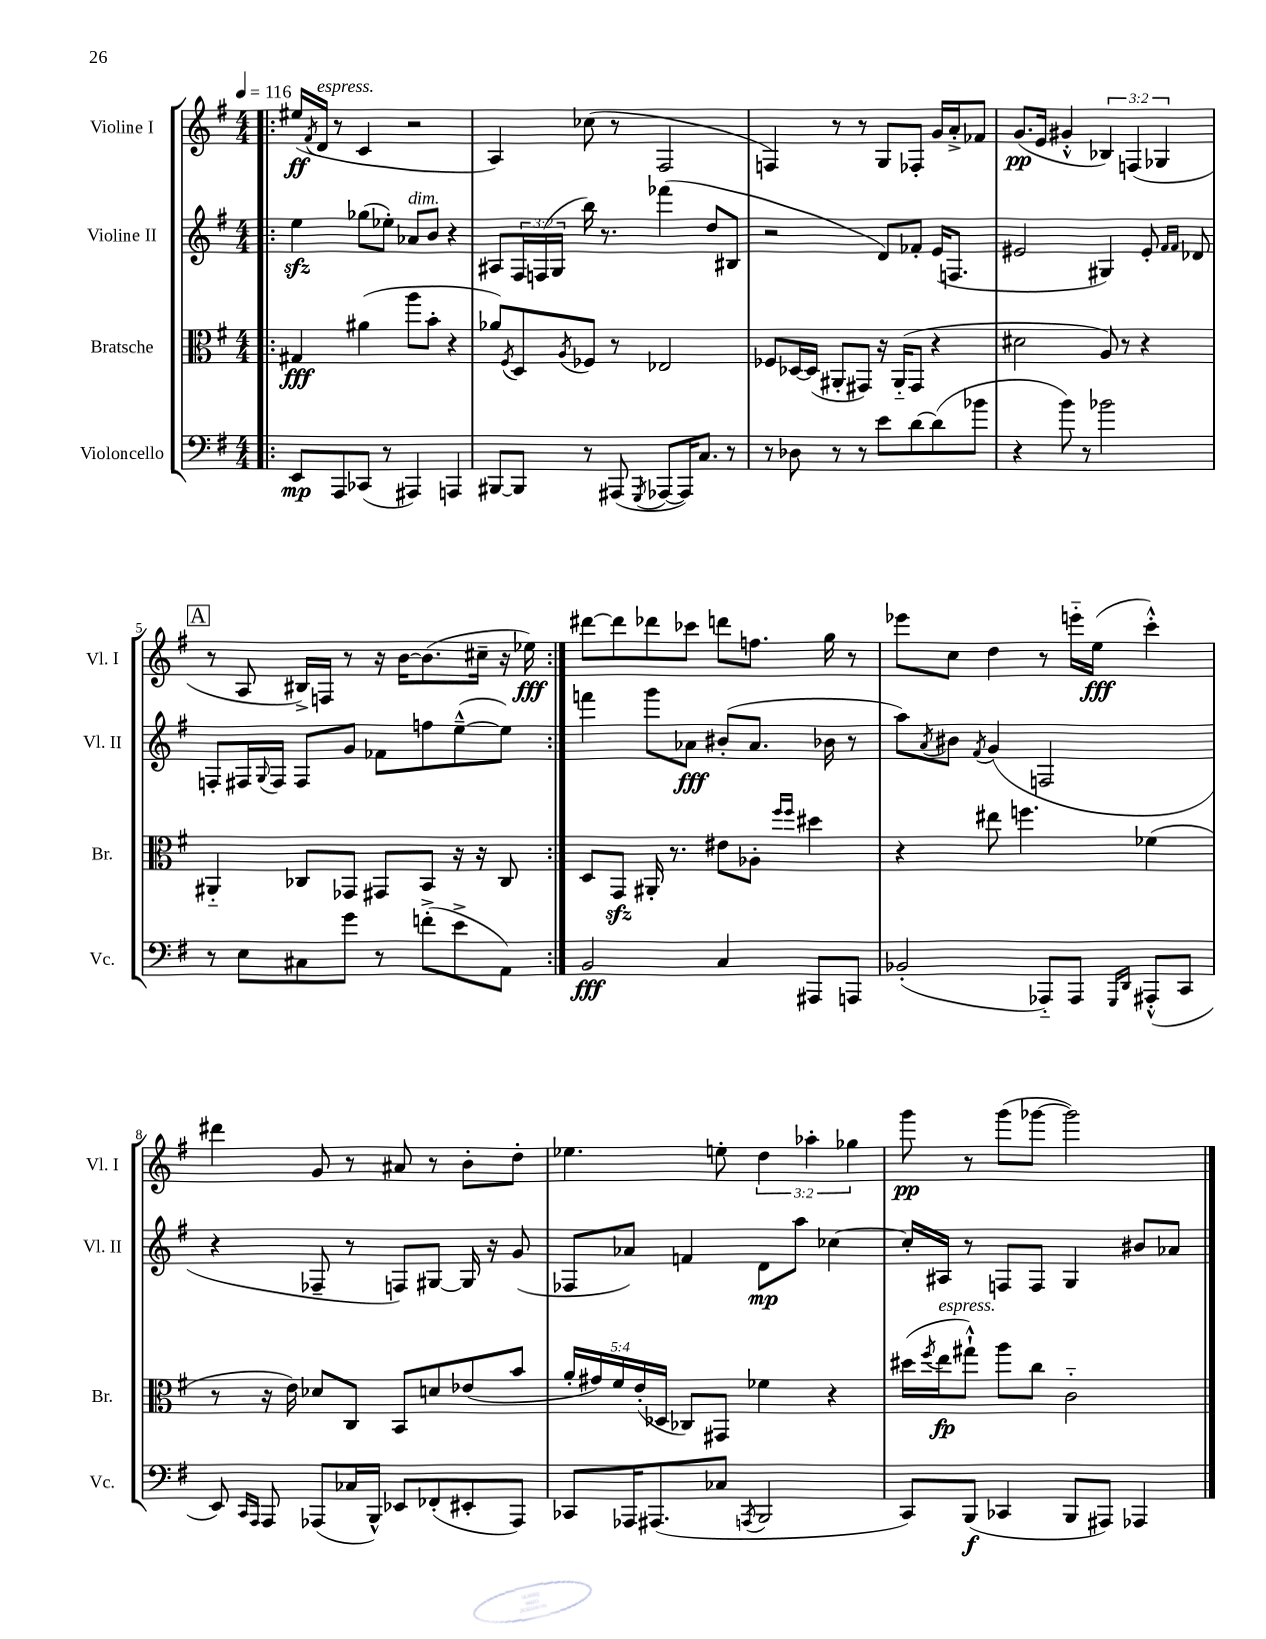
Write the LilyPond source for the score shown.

<<
\new StaffGroup <<
\new Staff = "s0" \with { instrumentName = "Violine I" shortInstrumentName = "Vl. I" } {
    \clef treble \key g \major \numericTimeSignature \time 4/4 \override Staff.TupletNumber.text = #tuplet-number::calc-fraction-text \tempo 4 = 116
    \repeat volta 2 { \bar ".|:" eis''16\ff( \acciaccatura { fis'8 } d'16^\markup { \italic "espress." } r8 c'4 r2 |
    a4) ces''8( r8 fis2 |
    f4) r8 r8 g8 fes8-. g'16 a'16-.-> fes'8 |
    g'8.\pp( e'16 gis'4-.-^ \tuplet 3/2 { bes4) f4( ges4 } |
    \mark \markup { \box "A" } r8 a8 bis16->) f16 r8 r16 b'16~ b'8.( cis''16-- r16 ees''16\fff) | }
    dis'''8~ dis'''8 des'''8 ces'''8 d'''8 f''8. g''16 r8 |
    ees'''8 c''8 d''4 r8 e'''16-_ e''16\fff( c'''4-.-^) |
    dis'''4 g'8 r8 ais'8 r8 b'8-. d''8-. |
    ees''4. e''8-. \tuplet 3/2 { d''4 aes''4-. ges''4 } |
    g'''8\pp r8 g'''8( ges'''8~ ges'''2) \bar "|." |
}
\new Staff = "s1" \with { instrumentName = "Violine II" shortInstrumentName = "Vl. II" } {
    \clef treble \key g \major \numericTimeSignature \time 4/4 \override Staff.TupletNumber.text = #tuplet-number::calc-fraction-text
    \repeat volta 2 { \bar ".|:" e''4\sfz ges''8( ees''8-.) aes'8^\markup { \italic "dim." } b'8 r4 |
    ais8 \tuplet 3/2 { fis16 f16( g16 } b''16) r8. fes'''4( d''8 bis8 |
    r2 d'8) fes'8-. e'16( f8. |
    eis'2 gis4) eis'8-. \grace { fis'16 fis'16 } des'8 |
    \mark \markup { \box "A" } f8-. fis16 \appoggiatura { g8 } fis16 fis8 g'8 fes'8 f''8 e''8~---^( e''8) | }
    f'''4 g'''8 aes'8\fff bis'8-.( aes'8. bes'16 r8 |
    a''8) \acciaccatura { a'8 } bis'8 \acciaccatura { fis'8 } g'4( f2 |
    r4 fes8-- r8 f8) gis8~ gis16 r16 g'8( |
    fes8 aes'8) f'4 d'8\mp a''8 ces''4~ |
    ces''16-. ais16 r8 f8 f8 g4 bis'8 aes'8 \bar "|." |
}
\new Staff = "s2" \with { instrumentName = "Bratsche" shortInstrumentName = "Br." } {
    \clef alto \key g \major \numericTimeSignature \time 4/4 \override Staff.TupletNumber.text = #tuplet-number::calc-fraction-text
    \repeat volta 2 { \bar ".|:" gis4\fff ais'4( a''8 b'8-. r4 |
    aes'8) \acciaccatura { fis8 } d8 \acciaccatura { a8 } fes8 r8 ees2 |
    fes8 des16~ des16( ais,8-. gis,8) r16 ais,16-_( gis,8 r4 |
    dis'2 a8) r8 r4 |
    \mark \markup { \box "A" } ais,4-_ ces8 ges,8 gis,8 b,8 r16 r16 ces8 | }
    d8 g,8\sfz ais,16-. r8. eis'8 aes8-. \grace { fis''16 fis''16 } dis''4 |
    r4 eis''8 f''4. fes'4( |
    r8 r16 e'16) des'8 c8 b,8 d'8 ees'8( b'8 |
    \tuplet 5/4 { a'16-. gis'16) fis'16 e'16-.( des16 } ces8) gis,8 fes'4 r4 |
    dis''16( \acciaccatura { fis''8 } e''16\fp^\markup { \italic "espress." } gis''8-!-^) a''8 c''8 c'2-_ \bar "|." |
}
\new Staff = "s3" \with { instrumentName = "Violoncello" shortInstrumentName = "Vc." } {
    \clef bass \key g \major \numericTimeSignature \time 4/4
    \repeat volta 2 { \bar ".|:" e,8\mp a,,8 ces,8( r8 ais,,4) a,,4 |
    bis,,8~ bis,,8 r8 ais,,8( \acciaccatura { g,,8 } aes,,8~ aes,,16) c8. r8 |
    r8 des8 r8 r8 e'8 d'8~ d'8( bes'8 |
    r4 b'8) r8 bes'2 |
    \mark \markup { \box "A" } r8 e8 cis8 g'8 r8 f'8-.->( e'8-> a,8) | }
    b,2\fff c4 ais,,8 a,,8 |
    bes,2-.( aes,,8-_) aes,,8 \grace { g,,16 d,16 } ais,,8-.-^( c,8 |
    e,8) \grace { c,16 a,,16 } a,,8 aes,,8( ces16 b,,16-^) ees,8 fes,8-.( eis,8-. aes,,8) |
    ces,8 aes,,16 ais,,8.( ces8 \acciaccatura { a,,8 } b,,2 |
    c,8) b,,8\f( ces,4 b,,8 ais,,8) aes,,4 \bar "|." |
}
>>
>>
